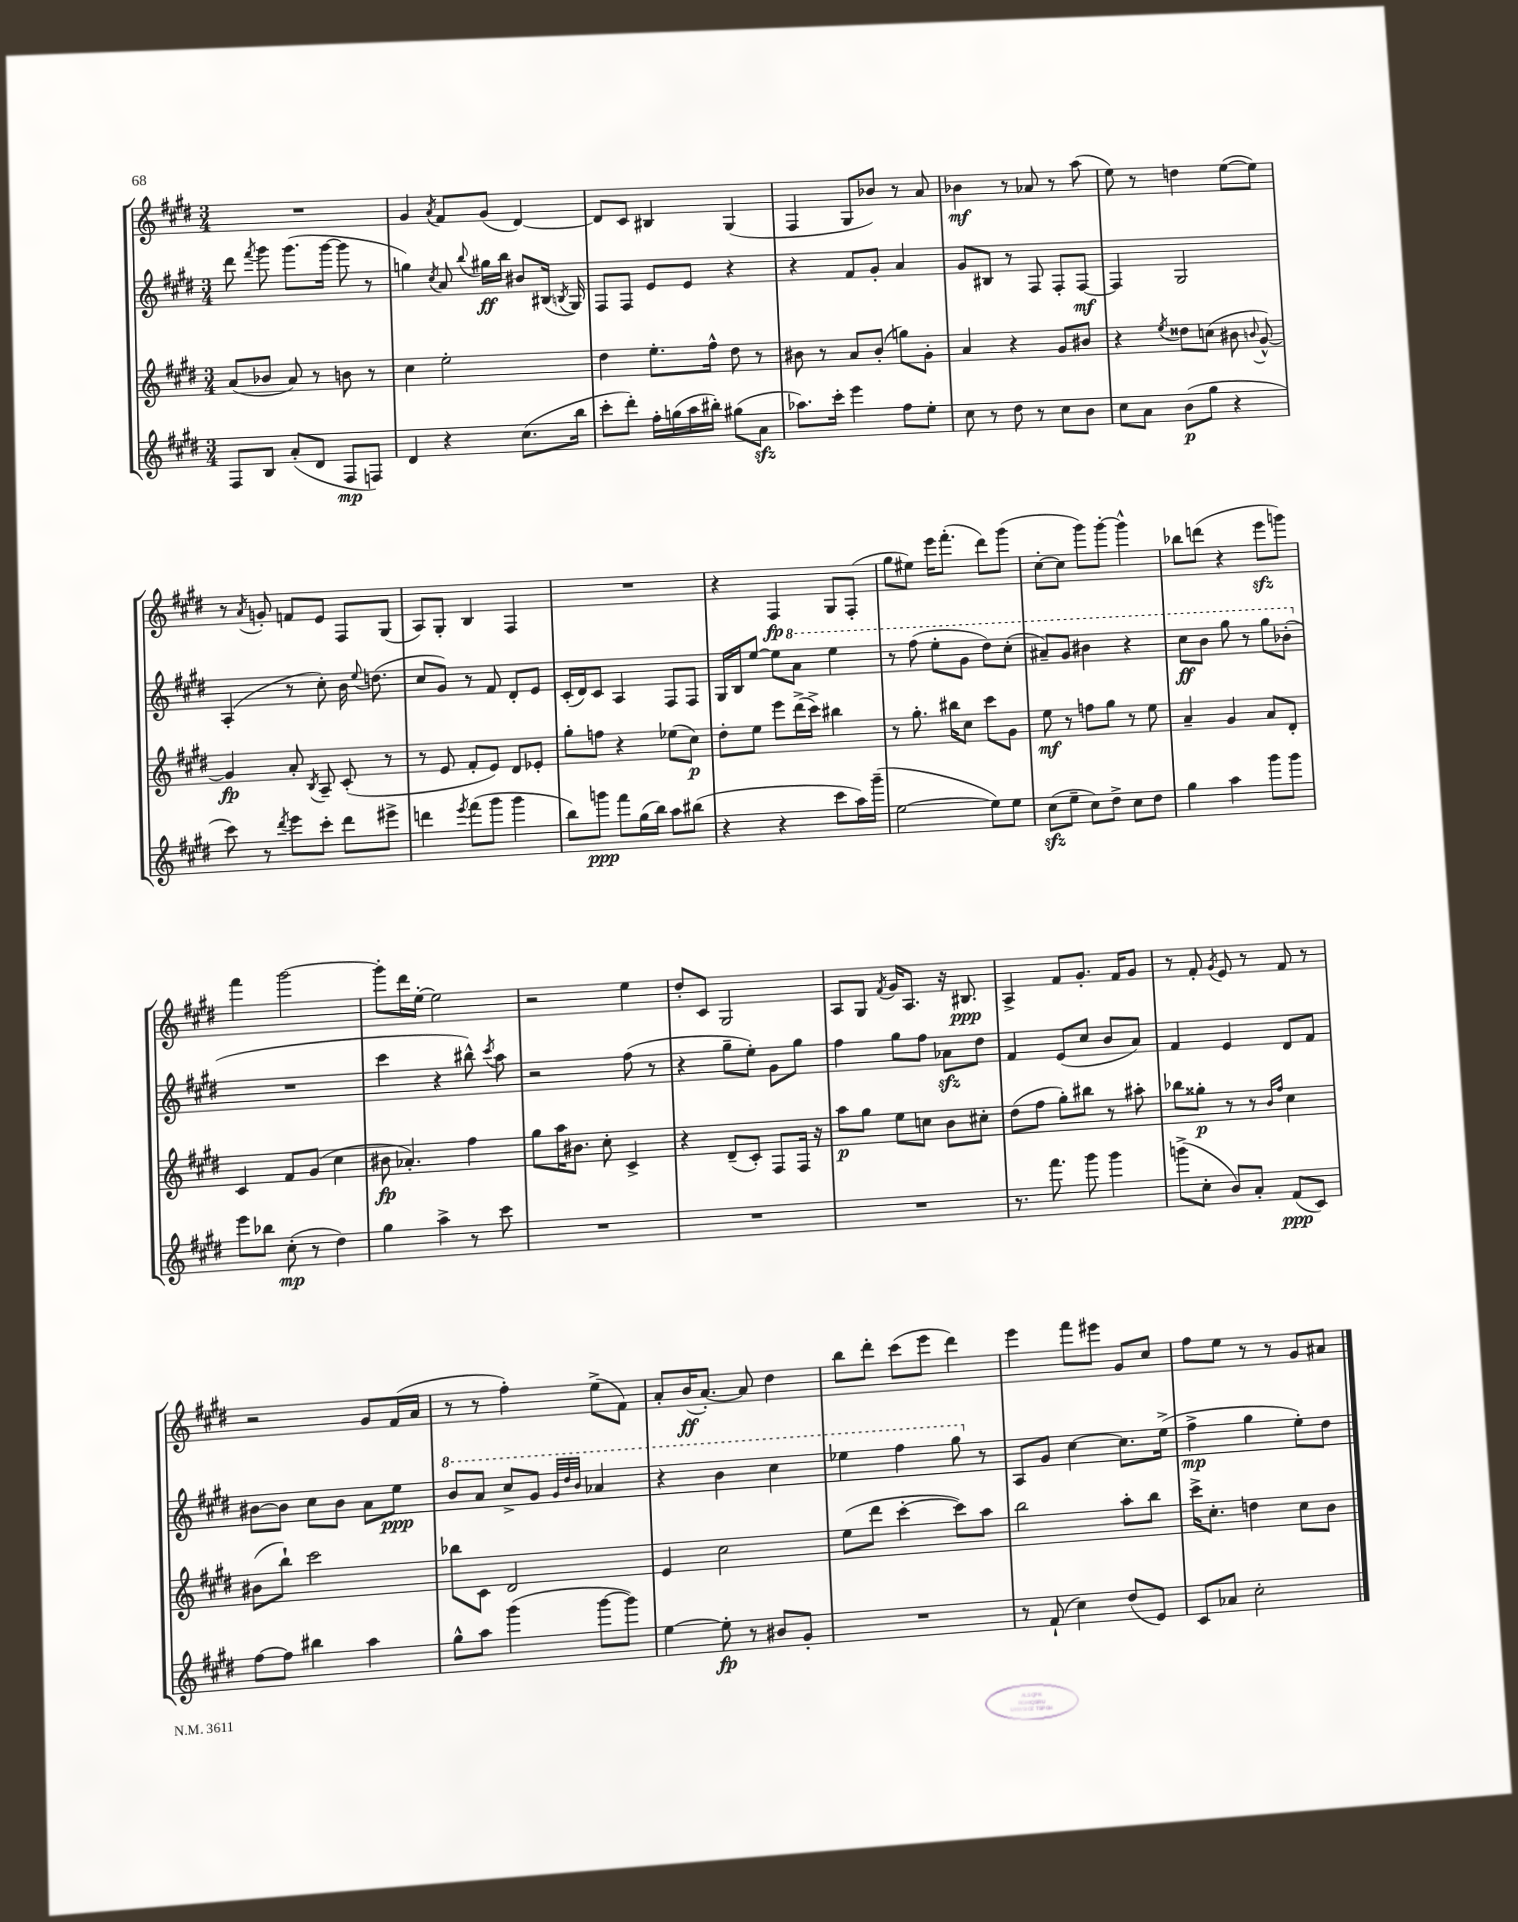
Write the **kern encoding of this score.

**kern	**kern	**kern	**kern
*staff4	*staff3	*staff2	*staff1
*clefG2	*clefG2	*clefG2	*clefG2
*k[f#c#g#d#]	*k[f#c#g#d#]	*k[f#c#g#d#]	*k[f#c#g#d#]
*M3/4	*M3/4	*M3/4	*M3/4
8F#	(8a	8ddd#	2.r
.	.	8qfff#	.
8B	8b-	8ggg#	.
(8a'	8a)	(8.ggg#	.
8d#	8r	.	.
.	.	[16ggg#	.
8F#	8b	8ggg#]	.
8F)	8r	8r	.
=	=	=	=
4d#	4cc#	4gg)	4g#
.	.	8qcc#	8qa
4r	2ee'	8a	8f#
.	.	8qqbb	.
.	.	16gg#	(8g#
.	.	16bb	.
(8.cc#	.	8b#	[4d#)
.	.	(16B#	.
.	.	8qB	.
16bb	.	16G#)	.
=	=	=	=
8ccc#'	4dd#	8F#	8d#]
8ddd#')	.	8F#	8c#
16ff#'	8.ee'	8e	4B#
(16gg	.	.	.
16aa	.	8e	.
16bb#')	16ff#^^	.	.
(8gg#	8dd#	4r	(4G#
8a	8r	.	.
=	=	=	=
8.aa-)	8b#	4r	4F#
.	8r	.	.
16ccc#'	.	.	.
4eee	8a	8f#	8G#
.	(8b#'	8g#'	8b-)
8ff#	8gg)	4a	8r
8ee'	8g#'	.	8a
=	=	=	=
8cc#	4a	8g#	4b-
8r	.	8B#	.
8dd#	4r	8r	8r
8r	.	8F#	8a-
8cc#	8g#	8F#'	8r
8b	8b#	[8F#	(8aa
=	=	=	=
8cc#	4r	4F#]	8ee)
8a	.	.	8r
.	8qee	.	.
(8b	8dd##	2G#	4dd
8gg#	(8cc	.	.
4r	8b#	.	([8ee
.	8qqb	.	.
.	[8g#^^)	.	8ee])
=	=	=	=
8ccc#)	4g#]	(4A'	8r
.	.	.	8qa
8r	.	.	8g'
8qddd#	.	.	.
8eee	8a'	8r	8f
.	8qB	.	.
8ccc#'	8A~	8cc#')	8e
8ddd#	(8c#'	16b	8F#
.	.	8qqee	.
.	.	(8.dd	.
8eee#^	8r	.	(8G#
=	=	=	=
4ddd	8r	8cc#	8A)
.	8e	8g#)	8G#'
8qeee	.	.	.
(8fff#	8f#'	8r	4B
8ggg#	8e)	8f#	.
4ggg#	8d#	8d#'	4F#
.	8e-'	8e	.
=	=	=	=
8bb)	8gg#'	(16c#'	2.r
.	.	16d#)	.
8ggg	8ff	8c#	.
8fff#	4r	4A	.
(16gg#	.	.	.
16bb)	.	.	.
8aa	(8ee-	8F#	.
(8bb#	8cc#)	8F#	.
=	=	=	=
4r	8dd#'	16G#	4r
.	.	16B	.
.	8ee	[8ee	.
4r	8eee	8ee]	4F#
.	(16ddd#^	8aa	.
.	16ccc#^)	.	.
8ccc#	4bb#	4eee	8G#
16aa)	.	.	(8F#'
(16ggg#~	.	.	.
=	=	=	=
[2ee	8r	8r	8gg#
.	8.gg#'	(8fff#	8ee#)
.	.	8eee'	16eee
.	16bb#	.	(8.fff#'
.	8cc#	8gg#	.
8ee])	8ccc#	8ddd#)	8ddd#)
8ee	8g#	(8ccc#'	(8ggg#
=	=	=	=
(8cc#	8ee	8aa#~)	[8cc#'
8ee~	8r	8gg#	8cc#]
8cc#)	8ff	4bb#	8ggg#)
8dd#^	8gg#	.	[8ggg#'
8cc#	8r	4r	4ggg#^^]
8dd#	8ee	.	.
=	=	=	=
4gg#	4a~	8ccc#	8bb-
.	.	8bb	(8ddd
4aa	4g#	8ggg#	4r
.	.	8r	.
8ggg#	8a	8ggg#	8eee
8ggg#	8d#'	(8bb-'	8ggg)
=	=	=	=
8eee	4c#	2.r	4fff#
8bb-	.	.	.
(8cc#'	8f#	.	[2ggg#
8r	(8g#	.	.
4dd#)	4cc#	.	.
=	=	=	=
4gg#	8b#	4ccc#	8ggg#']
.	4.a-')	.	16ddd#
.	.	.	[16ee'
4aa^	.	4r	2ee]
8r	4ff#	8bb#^^)	.
.	.	8qccc#	.
8ccc#	.	8aa	.
=	=	=	=
2.r	8gg#	2r	2r
.	16aa	.	.
.	8.b#	.	.
.	8cc#'	.	.
.	4c#^	(8ff#	4ee
.	.	8r	.
=	=	=	=
2.r	4r	4r	8dd#'
.	.	.	8c#
.	(8d#~	8gg#~	2G#
.	8c#')	8ee')	.
.	8F#	8g#	.
.	16F#	8gg#	.
.	16r	.	.
=	=	=	=
2.r	8aa	4ff#	8A
.	8gg#	.	8G#
.	.	.	8qf#
.	8ee	8gg#	16g#
.	.	.	8.A
.	8cc	8ff#	.
.	8b	8a-	16r
.	.	.	8.B#
.	8cc#'	8dd#	.
=	=	=	=
8.r	(8dd#	4f#	4A^
.	8ff#	.	.
8.fff#	.	.	.
.	8gg#')	(8e	8f#
8ggg#	8bb#	8cc#	8.g#'
4ggg#	8r	8b	.
.	.	.	16f#
.	8aa#'	8a)	8g#
=	=	=	=
(8ggg^	8bb-	4f#	8r
8cc#'	8gg##'	.	8f#'
.	.	.	8qg#
8b)	8r	4e	8e
8a'	8r	.	8r
.	16qqb	.	.
.	16qqff#	.	.
(8f#	4cc#	8d#	8f#
8c#)	.	8f#	8r
=	=	=	=
[8ff#	(8b#	[8b#	2r
8ff#]	8bb`)	8b#]	.
4bb#	2ccc#	8cc#	.
.	.	8b#	.
4aa	.	8a	8g#
.	.	8ee	(16f#
.	.	.	16a
=	=	=	=
8gg#^^	8bb-	8bb	8r
8aa	8c#	8aa	8r
(4ggg#	2d#	8ccc#^	4ff#')
.	.	8gg#	.
.	.	32qqgg#	.
.	.	32qqddd#	.
.	.	32qqbb	.
[8ggg#	.	4aa-	(8ee^
8ggg#])	.	.	8f#)
=	=	=	=
[4ee	4e	4r	8a'
.	.	.	(16b
.	.	.	[8.a')
8ee']	2cc#	4bb	.
8r	.	.	8a]
8b#	.	4ccc#	4dd#
8g#'	.	.	.
=	=	=	=
2.r	(8ee	4eee-	8bb
.	8ddd#	.	8ddd#'
.	[4ccc#'	4fff#	(8ccc#
.	.	.	8eee
.	8ccc#])	8ggg#	4ddd#)
.	8aa	8r	.
=	=	=	=
8r	2bb	8A	4eee
(8f#`	.	8g#	.
4cc#)	.	[4cc#	8fff#
.	.	.	8eee#
(8dd#	8aa'	8.cc#]	8g#
8e)	8bb	.	8cc#
.	.	(16ee^	.
=	=	=	=
8c#	16ccc#^	4ff#^	8ff#
.	8.cc#'	.	.
8a-	.	.	8ee
2cc#'	4dd	4gg#	8r
.	.	.	8r
.	8cc#	8ee')	8g#
.	8b	8dd#	8a#
==	==	==	==
*-	*-	*-	*-
